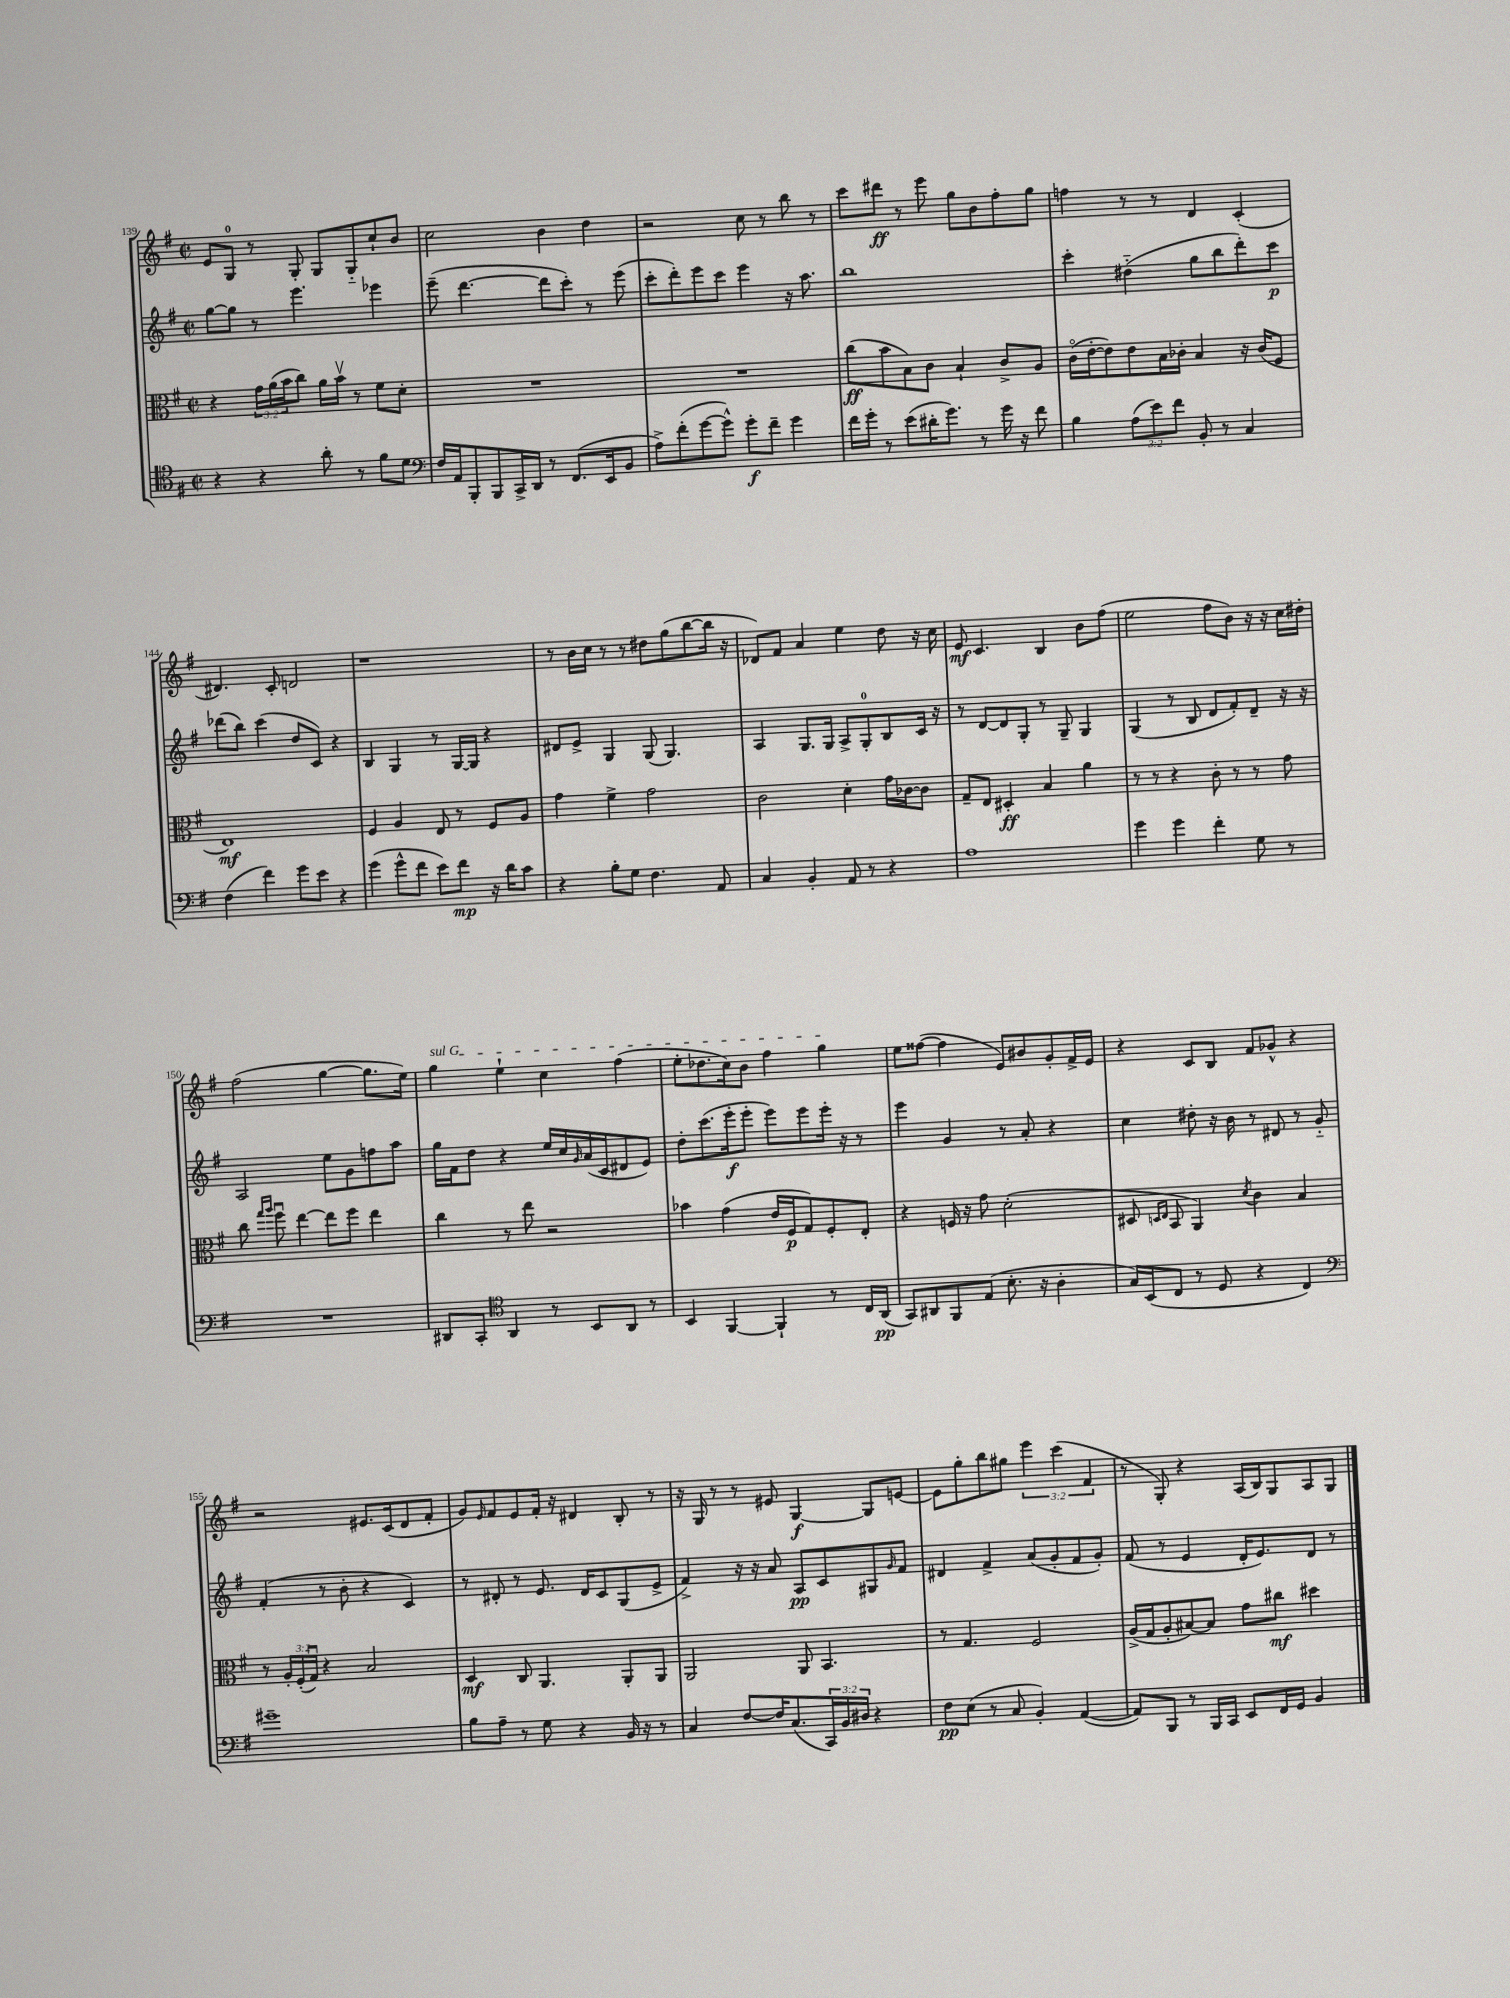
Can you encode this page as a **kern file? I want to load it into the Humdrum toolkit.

**kern	**kern	**kern	**kern
*staff4	*staff3	*staff2	*staff1
*clefC4	*clefC3	*clefG2	*clefG2
*k[f#]	*k[f#]	*k[f#]	*k[f#]
*M2/2	*M2/2	*M2/2	*M2/2
*met(c|)	*met(c|)	*met(c|)	*met(c|)
4r	4r	[8gg\L	8e/L
.	.	8gg\]J	8G/J
4r	24g\LL	8r	8r
.	(24a\	.	.
.	24b\J	.	.
.	8cc\J)	4.eee\	8G'/
8a'\	16a\LL	.	8G/L
.	16bv\JJ	.	.
8r	8r	.	8G'~/
8f#\L	8f#\L	4eee-\	8cc`/
8d\J	8d'\J	.	8b/J
=	=	=	=
*clefF4	*	*	*
16F#/LL	1r	(8eee~\	2cc\
16AA/J	.	.	.
8BBB'/	.	[4.ddd\	.
8BBB/	.	.	.
16CC^/L	.	.	.
16DD/JJ	.	.	.
8r	.	8ddd\]L	4b\
(8.FF#/L	.	8ccc'\J)	.
.	.	8r	4dd\
16EE/k	.	.	.
8BB/J	.	(8eee\	.
=	=	=	=
8A^\L)	1r	8ccc'\L	2r
(8f#'\	.	8ddd'\)	.
[8g\	.	8eee\	.
8g^^\]J)	.	8ccc\J	.
8g'\L	.	4eee\	8cc\
8f#~\J	.	.	8r
4g\	.	16r	8bb\
.	.	8.aa\	.
.	.	.	8r
=	=	=	=
16f#\LL	(8cc\L	1bb	8ccc\L
16g'\JJ	.	.	.
8r	8b\	.	8ddd#\J
(8e\L	8B\)	.	8r
16d#'\K	8c\J	.	8eee\
8.g\J)	.	.	.
.	4B`/	.	8gg\L
8r	.	.	8b\
16g\	8c^/L	.	8ff#'\
16r	.	.	.
8f#\	8A/J	.	8gg\J
=	=	=	=
4B\	(16co\LL	4ccc'\	4ff\
.	[16e'\J	.	.
.	8e\])	.	.
(12A\L	8e\	(4dd#'~\	8r
12e\)	.	.	.
.	16B\L	.	8r
12f#\J	.	.	.
.	16c-'\JJ	.	.
8BB'/	4B/	8gg\L	4d/
8r	.	8bb\	.
4C/	16r	8ddd'\)	(4c'/
.	(16c-/LK	.	.
.	8F#/J	8ccc\J	.
=	=	=	=
(4F#\	1E)	(8ddd-\L	4.d#/)
.	.	8bb\J)	.
4f#\)	.	(4ccc\	.
.	.	.	8c'/
8g\L	.	8dd/L	2d/
8e\J	.	8c/J)	.
4r	.	4r	.
=	=	=	=
(4g\	4F#/	4B/	1r
8g^^\L	4A/	4G/	.
8f#\J	.	.	.
8e\L)	8E/	8r	.
8f#\J	8r	[16G/LL	.
.	.	16G/]JJ	.
16r	8F#/L	4r	.
16d\LK	.	.	.
8c\J	8A/J	.	.
=	=	=	=
4r	4g\	8d#/L	8r
.	.	8e^/J	16b\LL
.	.	.	16cc\JJ
8B'\L	4f#^\	4G/	8r
8G\J	.	.	8r
4.F#\	2g\	(8G/	8dd#\L
.	.	4.G/)	(8gg\
.	.	.	[8bb\
8AA/	.	.	16bb\]Jk
.	.	.	16r
=	=	=	=
4C/	2c\	4A/	8d-/L)
.	.	.	8f#/J
4BB'/	.	8.G/L	4a/
.	.	16G/Jk	.
8AA/	4d'\	8A^/L	4ee\
8r	.	8G'/	.
4r	16g\LL	8B/	8dd\
.	[16c-\J	.	.
.	8c-\]J	16c/Jk	16r
.	.	16r	16cc\
=	=	=	=
1A	8G~/L	8r	8e/
.	8E/J	[8d/L	4.c/
.	4D#'/	8d/]	.
.	.	8G'/J	.
.	4B/	8r	4B/
.	.	8G~/	.
.	4a\	4G/	8b\L
.	.	.	(8ff#\J
=	=	=	=
4g\	8r	(4G/	2ee\
.	8r	.	.
4g\	4r	8r	.
.	.	8B/	.
4f#'\	8c'\	8d/L	8ff#\L
.	8r	8f#'/)	8b\J)
8G\	8r	8d~/J	16r
.	.	.	16r
8r	8g\	16r	16cc\LL
.	.	16r	16dd#'\JJ
=	=	=	=
1r	8cc\	2A/	(2ff#\
.	16qqgg/LL	.	.
.	16qqaa/JJ	.	.
.	8ff#u\	.	.
.	[4ee\	.	.
.	8ee\]L	8ee\L	[4gg\
.	8ff#\J	8g\	.
.	4ee\	8ff\	8.gg\]L
.	.	8aa\J	.
.	.	.	16ee\Jk)
=	=	=	=
8DD#/L	4cc\	16gg\LL	4gg\
.	.	16f#\J	.
8CC'/J	.	8dd\J	.
*clefC4	*	*	*
4AA/	8r	4r	4ee`\
.	8ee\	.	.
8r	2r	16ee/LL	4cc\
.	.	16cc/	.
.	.	16qqg/	.
8BB/L	.	(16a/	.
.	.	16c/J	.
8AA/J	.	8d#/	(4ff#\
8r	.	8e/J)	.
=	=	=	=
4BB/	4b-\	8dd'\L	8ee'\L
.	.	(8.ccc\	8.dd-\
[4FF#/	(4g\	.	.
.	.	16eee'\k	16cc\k)
.	.	8eee'\J	8b\J
4FF#`/]	16e/LL	8eee\L)	4ff#\
.	16F#/J	.	.
.	8G/)	8eee\	.
8r	8F#'/	16eee'\Jk	4gg\
.	.	16r	.
16C/LL	8E'/J	8r	.
(16AA/JJ	.	.	.
=	=	=	=
8GG/L)	4r	4eee\	8ee\L
8AA#/	.	.	([8ff##\J
8FF#/	16F/	4g/	4ff##\]
.	16r	.	.
(8E/J	8g\	.	.
8.B'\	(2d'\	8r	8e/L)
.	.	8a'/	8b#/
16r	.	.	.
4A'\	.	4r	8g'/
.	.	.	16f#^/L
.	.	.	16e/JJ
=	=	=	=
16G/LL)	8D#/	4cc\	4r
(16BB/J	.	.	.
.	16qqD/LL	.	.
.	16qqE/JJ	.	.
8C/J	8BB/	.	.
8r	4AA/)	8dd#'\	8c/L
8D/	.	16r	8B/J
.	.	16b\	.
.	8qd/	.	.
4r	4c\	8r	8f#/L
.	.	8d#/	8g-^^/J
4C/)	4B/	8r	4r
.	.	8g'~/	.
=	=	=	=
*clefF4	*	*	*
1g#~	8r	(4f#'/	2r
.	24A'/LL	.	.
.	(24F#'/	.	.
.	24Gu/JJ)	.	.
.	4r	8r	.
.	.	8b'\	.
.	2B/	4r	8.e#/L
.	.	.	(16c/k
.	.	4c/)	8d/
.	.	.	8f#'/J
=	=	=	=
8B\L	4D/	8r	8g/L)
.	.	.	16qqe/
8A~\J	.	8d#'/	8f#/
8r	8C/	8r	8e/
8G\	4.AA/	8.e/	16f#'/Jk
.	.	.	16r
4r	.	.	4d#/
.	.	16d#/LK	.
.	.	8c/	.
16BB/	8AA'/L	(8G/	8B'/
16r	.	.	.
8r	8AA/J	8e^/J	8r
=	=	=	=
4C/	2AA/	4f#^/)	16r
.	.	.	16G/
.	.	.	8r
[8F#/L	.	16r	8r
.	.	16r	.
16F#/]K	.	8a/	8e#/
(8.C/	.	.	.
.	8AA/	8A/L	[4G/
24CC/L)	4.BB/	8c/	.
24BB/	.	.	.
24D#/JJ	.	.	.
4r	.	8G#/	8G/]L
.	.	16qqg/	.
.	.	8f#/J	[8e/J
=	=	=	=
8F#\L	8r	4d#/	8e\]L
(8E\J	4.G/	.	8gg'\
8r	.	4f#^/	8bb\
8C/	.	.	8gg#\J
4BB'/)	2F#/	(8a/L	6eee\
.	.	8g'/	.
.	.	.	(6ccc\
([4AA/	.	8f#/	.
.	.	.	6f#/
.	.	8g'/J)	.
=	=	=	=
8AA/]L)	(16A^/LL	(8f#/	8r
.	16G/J	.	.
8BBB/J	8A'/	8r	8G'/)
8r	[8B#/)	4e/	4r
16BBB/LL	8B#/]J	.	.
16CC/JJ	.	.	.
8EE/L	8g\L	16d'/LK	(16A/LL
.	.	8.e/)	16B/J)
16FF#/L	8cc#\J	.	8G/
16GG/JJ	.	.	.
4BB/	4dd#\	8d/J	8A/
.	.	8r	8G/J
==	==	==	==
*-	*-	*-	*-
